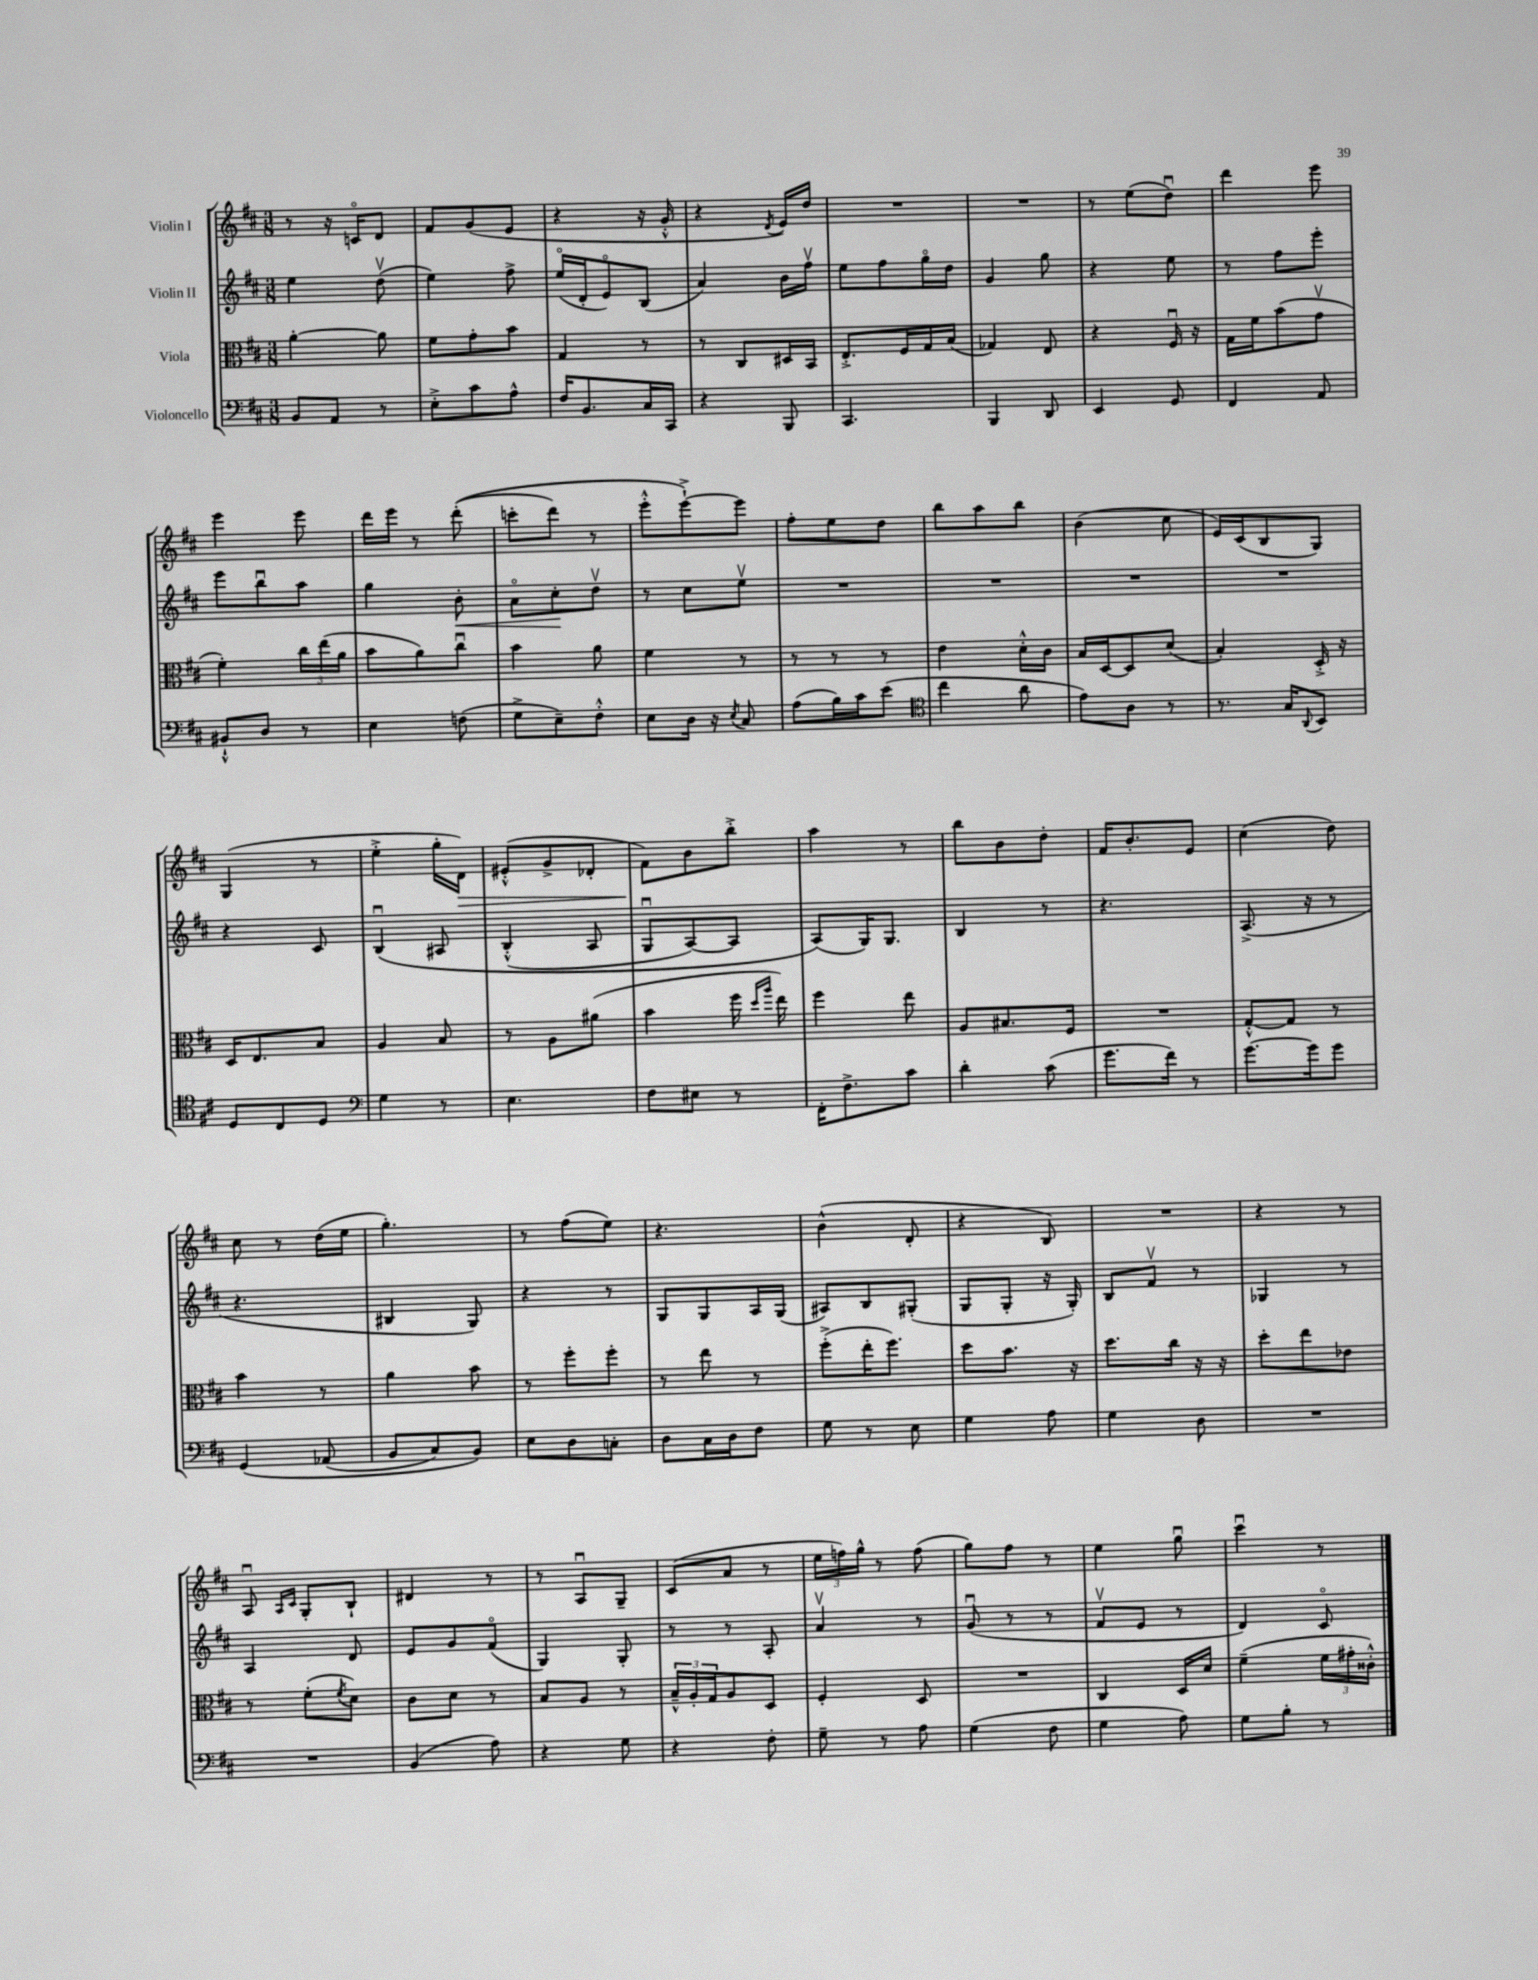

**kern	**kern	**kern	**kern
*staff4	*staff3	*staff2	*staff1
*clefF4	*clefC3	*clefG2	*clefG2
*k[f#c#]	*k[f#c#]	*k[f#c#]	*k[f#c#]
*M3/8	*M3/8	*M3/8	*M3/8
8BB	[4a'	4ee	8r
8AA	.	.	16r
.	.	.	16co
8r	8a]	(8ddv	8d
=	=	=	=
8E'^	8f#	4ee)	8f#
8c#	8g'	.	(8g
8A^^	8b	8ff#^	8e
=	=	=	=
16F#	4G	(16eeo	4r
8.BB	.	16d'	.
.	.	8eo)	.
16C#	8r	(8B	16r
16CC#	.	.	16g'^^
=	=	=	=
4r	8r	4a)	4r
.	8C#	.	.
.	.	.	8qd
8BBB	16D#	16b	16e)
.	16BB	16ff#v	16dd
=	=	=	=
4.CC#	8.E'^	8ee	4.r
.	.	8ff#	.
.	16F#	.	.
.	16G	16ggo	.
.	(16B	16dd	.
=	=	=	=
4BBB	4G-)	4g	4.r
8DD	8E	8gg	.
=	=	=	=
4EE	4r	4r	8r
.	.	.	(8ee
8GG	16F#u	8ee	8ddu)
.	16r	.	.
=	=	=	=
4FF#	16G	8r	4ddd
.	16f#	.	.
.	(8b	8ff#	.
8AA	8gv	8eee'	8eee
=	=	=	=
8BB#`^^	4f#')	8eee	4eee
8D	.	8bbu	.
8r	24cc#	8aa	8eee
.	(24ee	.	.
.	24a	.	.
=	=	=	=
4E	8b	4gg	16ddd
.	.	.	16eee
.	8a)	.	8r
(8F	8cc#u	8b'	&((8ddd'
=	=	=	=
8G^	4b	8ao	8ccc'
8E~)	.	8cc#'	8ddd)
8F#'^^	8a	8ddv	8r
=	=	=	=
8E	4f#	8r	8eee'^^
16D	.	8cc#	[8eee`^&)
16r	.	.	.
8qE	.	.	.
8C#	8r	8eev	8eee]
=	=	=	=
(8A	8r	4.r	8ff#'
16B)	8r	.	8ee
16c#	.	.	.
(8e	8r	.	8dd
=	=	=	=
*clefC4	*	*	*
4cc#	4e	4.r	8bb
.	.	.	8aa
8a	16d'^^	.	8bb
.	16c#	.	.
=	=	=	=
8e)	16B	4.r	(4b
.	[16D	.	.
8A	8D]	.	.
8r	(8d	.	8cc#
=	=	=	=
8.r	4B')	4.r	16e)
.	.	.	(16c#
.	.	.	8B
16G	.	.	.
8qqAA	.	.	.
8BB	16D'^	.	8G)
.	16r	.	.
=	=	=	=
8D	16D	4r	(4G
.	8.E	.	.
8C#	.	.	.
8D	8B	8c#	8r
=	=	=	=
*clefF4	*	*	*
4G	4A	&(4Bu	4ee'^
8r	8B	8A#	16gg'
.	.	.	16d)
=	=	=	=
4.E	8r	(4B'^^	(8e#'^^
.	8A	.	8g^
.	(8a#	8A	8d-'
=	=	=	=
8F#	4b	8Gu	8f#)
8E#	.	[8A)	8b
8r	16ff#	8A]	8bb'^
.	16qqdd	.	.
.	16qqaa	.	.
.	16ee)	.	.
=	=	=	=
16FF#'	4ff#	(8A&)	4aa
8.F#^	.	.	.
.	.	16G)	.
.	.	8.G	.
8c#	8ee	.	8r
=	=	=	=
4d'	8A	4B	8bb
.	8.B#	.	8b
(8c#	.	8r	8dd'
.	16F#	.	.
=	=	=	=
8.g	4.r	4.r	16f#
.	.	.	8.b'
16f#)	.	.	.
8r	.	.	8e
=	=	=	=
[8.g	[8G'^^	(8.A^	(4cc#
.	8G]	.	.
16g]	.	16r	.
8g	8r	8r	8dd)
=	=	=	=
&(4GG	4b	4.r	8cc#
.	.	.	8r
(8AA-	8r	.	(16dd
.	.	.	16ee
=	=	=	=
8BB	4a	4B#	4.gg')
8C#)	.	.	.
8BB&)	8b	8G)	.
=	=	=	=
8E	8r	4r	8r
8D	8ff#'	.	(8ff#
8C'	8ff#'	8r	8ee)
=	=	=	=
8D	8r	8G	4.r
16C#	8ee	8G	.
16D	.	.	.
8F#	8r	16A	.
.	.	(16G	.
=	=	=	=
8G	(8ff#'^	8A#)	(4b^^
8r	16ee'	8B	.
.	8.ff#)	.	.
8E	.	(8G#'	8d'
=	=	=	=
4G	8dd	8G	4r
.	8.b	8G'	.
8A	.	16r	8B)
.	16r	16G')	.
=	=	=	=
4G	8.dd	8B	4.r
.	.	8f#v	.
.	16cc#	.	.
8D	16r	8r	.
.	16r	.	.
=	=	=	=
4.r	8dd'	4G-	4r
.	8ee	.	.
.	8e-	8r	8r
=	=	=	=
4.r	8r	4A	8Au
.	.	.	16qqA
.	.	.	16qqc#
.	(8f#'	.	8G'
.	8qf#	.	.
.	8d)	8d	8B`
=	=	=	=
(4BB	8c#	8e	4d#
.	8d	8g	.
8A)	8r	(8f#o	8r
=	=	=	=
4r	8B	4G)	8r
.	8A	.	8Au
8G	8r	8G'	8G~
=	=	=	=
4r	24B~^^	8r	(8c#
.	24A'	.	.
.	24G	.	.
.	8A	8r	8a
8F#'	8D	8A'	8r
=	=	=	=
8G~	4F#'	4av	24ee
.	.	.	24ff)
.	.	.	24gg^^
8r	.	.	8r
8A	8D	8r	(8ff
=	=	=	=
(4G	4.r	(8gu	8gg)
.	.	8r	8ff#
8F#	.	8r	8r
=	=	=	=
4G	4C#	8f#v	4ee
.	.	8e	.
8A)	16D	8r	8ggu
.	16d	.	.
=	=	=	=
8G	(4f#~	4d)	4ccc#u
8B'	.	.	.
8r	24f#	8c#o	8r
.	24g#'	.	.
.	24c##'^^)	.	.
==	==	==	==
*-	*-	*-	*-
